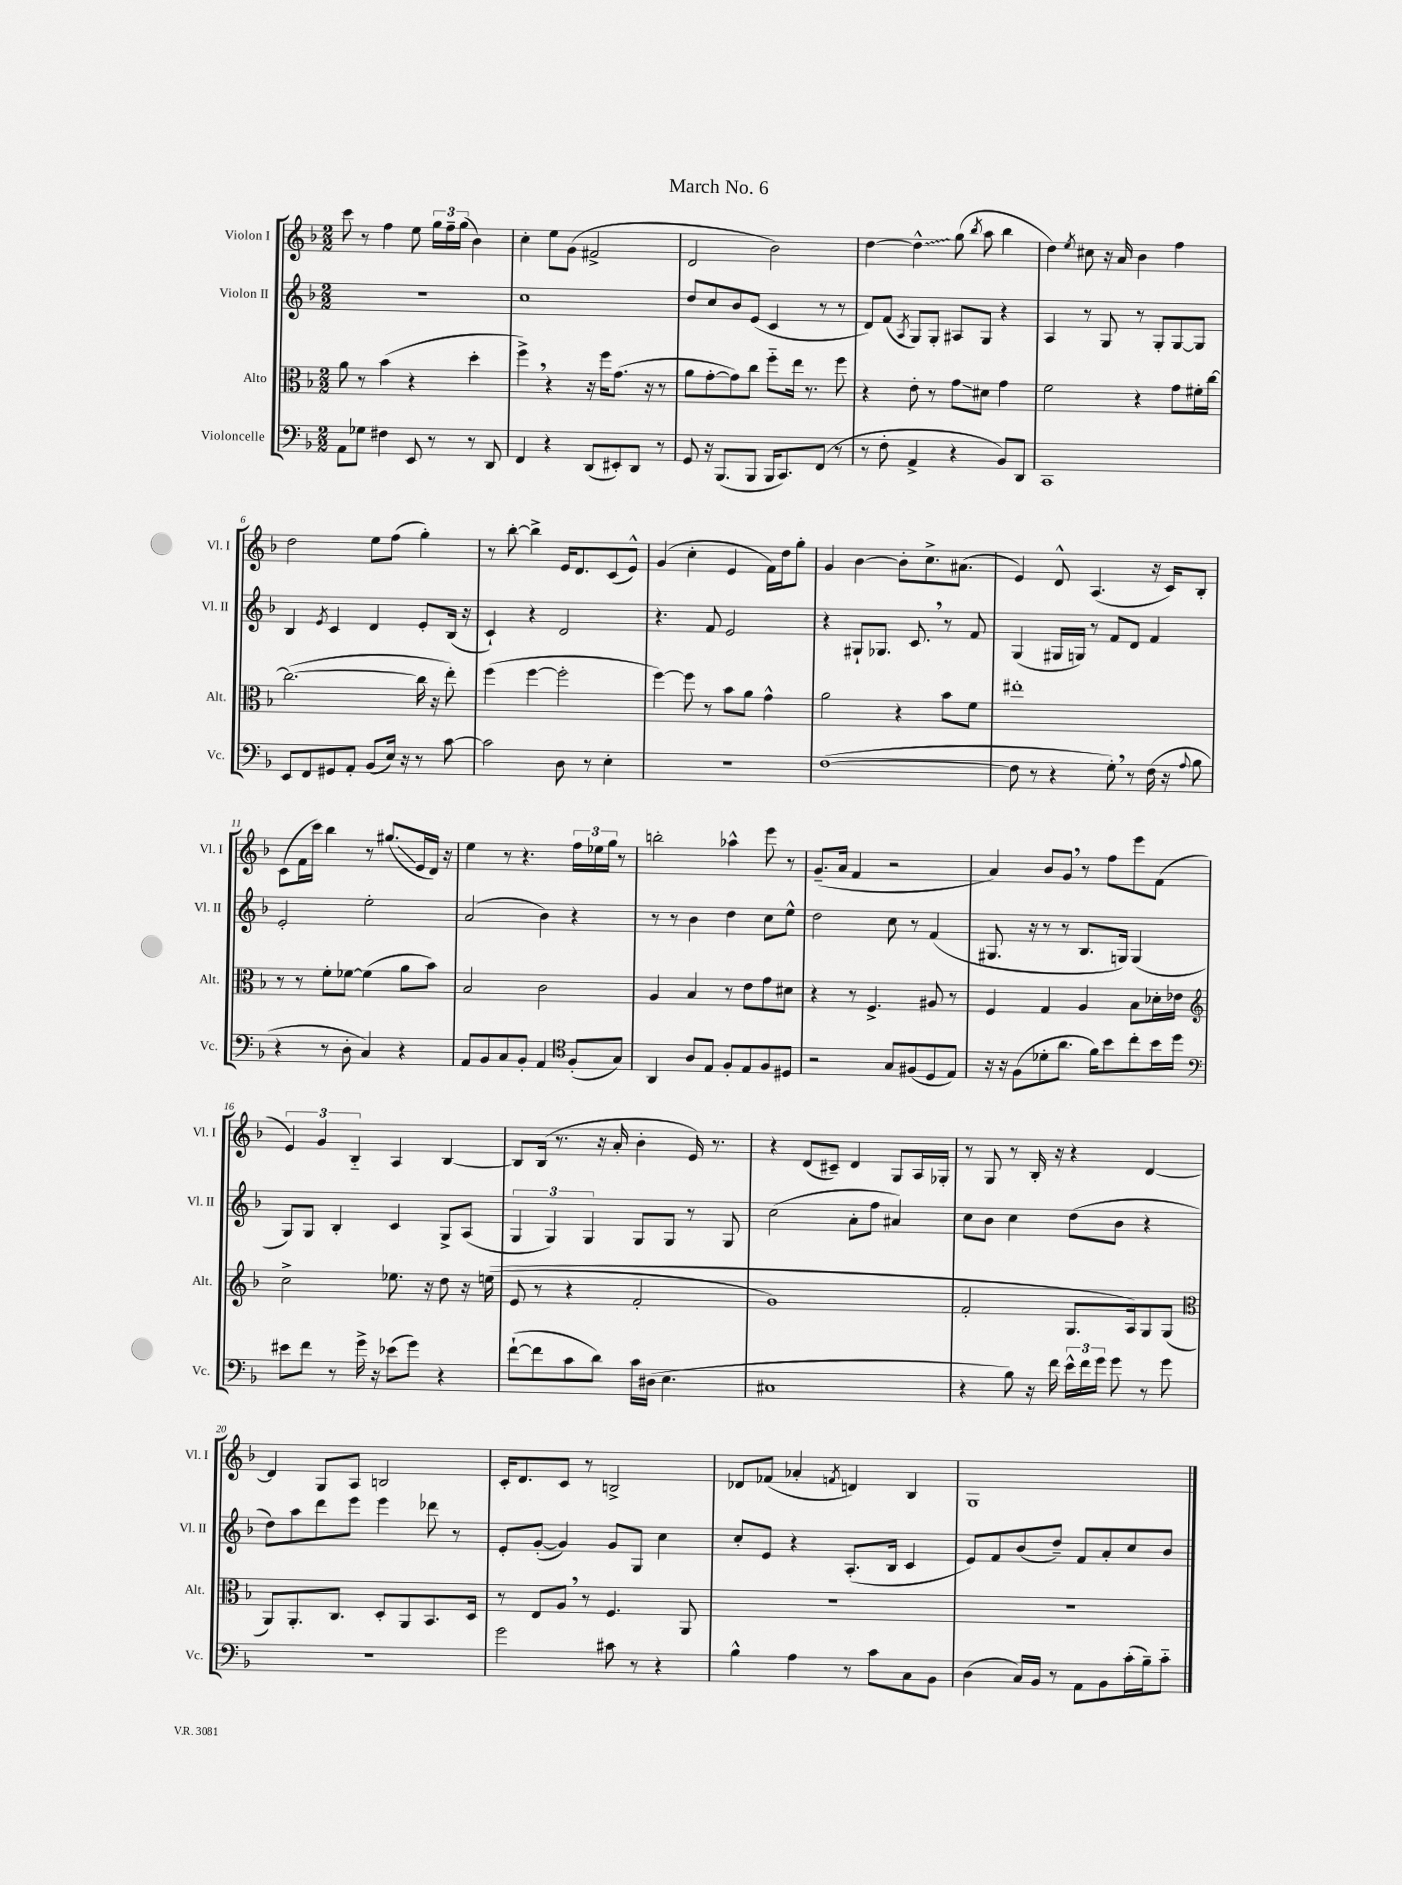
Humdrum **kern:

**kern	**kern	**kern	**kern
*staff4	*staff3	*staff2	*staff1
*clefF4	*clefC3	*clefG2	*clefG2
*k[b-]	*k[b-]	*k[b-]	*k[b-]
*M2/2	*M2/2	*M2/2	*M2/2
8AA\L	8a\	1r	8ccc\
8G-\J	8r	.	8r
4F#\	(4b-\	.	4ff\
8EE/	4r	.	8ee\
8r	.	.	24gg\LL
.	.	.	24ff~\
.	.	.	(24gg\JJ
8r	4dd'\	.	4b-\)
8DD/	.	.	.
=	=	=	=
4FF/	4ff^\)	1cc	4cc'\
4r	4r	.	8ee\L
.	.	.	(8g\J
(8DD/L	16r	.	2f#^/
.	16ff\LK	.	.
8EE#'/)	(8.g\J	.	.
8DD/J	.	.	.
.	16r	.	.
8r	8r	.	.
=	=	=	=
8GG/	8a\L	8dd/L	2d/
16r	[8g'\	8cc/	.
(8.BBB-/L	.	.	.
.	8g\])	8b-/	.
8BBB-/J	8cc\J	(8e/J	.
16BBB-/LK	8ff'~\L	4c/	2b-\)
8.CC/)	.	.	.
.	16ee\Jk	.	.
.	8.r	.	.
(8FF/J	.	8r	.
8r	8ff\	8r	.
=	=	=	=
8r	4r	8d/L)	[4dd\
8F'\	.	(8f/J	.
.	.	8qA/	.
4AA^/	8e'\	8G/L)	4dd^^\]
.	8r	8G'/J	.
4r	8g\L	8A#/L	(8gg\
.	.	.	8qbb-/
.	8d#\J	8G/J	8aa\
8BB-/L)	4g\	4r	4bb-\
8DD/J	.	.	.
=	=	=	=
1CC	2f\	4A/	4dd\)
.	.	.	8qee/
.	.	8r	8cc#\
.	.	8G/	16r
.	.	.	16a/
.	4r	8r	4b-\
.	.	8G'/L	.
.	8g\L	[8G/	4ff\
.	16f#'\L	8G/]J	.
.	[16cc\JJ	.	.
=	=	=	=
8EE/L	(2.cc\_	4B-/	2dd\
8FF/	.	.	.
.	.	8qe/	.
8GG#/	.	4c/	.
8AA'/J	.	.	.
(8BB-/L	.	4d/	8ee\L
16E/Jk)	.	.	(8ff\J
16r	.	.	.
8r	16cc\]	8e'/L	4gg'\)
.	16r	.	.
[8c\	8ee'\)	(16B-/Jk	.
.	.	16r	.
=	=	=	=
2c\]	(4ff\	4c`/)	8r
.	.	.	[8bb-'\
.	[4ff\	4r	4bb-^\]
8D\	2ff'\]	2d/	16e/LK
.	.	.	8.d/
8r	.	.	.
4E'\	.	.	(8c/
.	.	.	8e^^/J)
=	=	=	=
1r	[4ff\)	4.r	(4g/
.	8ff\]	.	4cc'\
.	8r	8f/	.
.	8b-\L	2e/	4e/
.	8a\J	.	.
.	4g^^\	.	16f\LL)
.	.	.	16dd\J
.	.	.	8gg'\J
=	=	=	=
([1F	2a\	4r	4g/
.	.	8G#`/L	[4b-\
.	.	8.G-/J	.
.	4r	.	8b-'\]L
.	.	8.c/	.
.	.	.	8.cc^\
.	8b-\L	8r	.
.	.	.	(8.a#\J
.	8f\J	8f/	.
=	=	=	=
8F\]	1ee#'	(4G/	4e/)
8r	.	.	.
4r	.	16G#/LL	8d^^/
.	.	16G/JJ)	.
.	.	8r	(4.A/
8G'\)	.	8f/L	.
8r	.	8d/J	.
(16F\	.	4f/	16r
16r	.	.	16c/LK)
8qqA/	.	.	.
8B-\	.	.	8B-'/J
=	=	=	=
4r	8r	2e'/	(8c\L
.	8r	.	16f\L
.	.	.	16ccc\JJ)
8r	8f'\L	.	4bb-\
8D'\	[8f-\J	.	.
4C/)	(4f-\]	2ee'\	8r
.	.	.	(8.gg#/L
4r	8a\L	.	.
.	.	.	16e/L
.	8b-\J)	.	16d/JJ)
.	.	.	16r
=	=	=	=
8AA/L	2B-/	(2a/	4ee\
8BB-/	.	.	.
8C/	.	.	8r
8BB-'/J	.	.	4.r
4AA/	2c\	4b-\)	.
*clefC4	*	*	*
(8F'/L	.	4r	24ff\LL
.	.	.	24ee-\
.	.	.	24gg\JJ
8G/J)	.	.	8r
=	=	=	=
4AA/	4A/	8r	2bb'\
.	.	8r	.
8A/L	4B-/	4b-\	.
8E/J	.	.	.
8F'/L	8r	4dd\	4aa-^^\
8E/	8e\L	.	.
8F/	8g\	8cc\L	8eee\
8D#/J	8d#\J	8ee^^\J	8r
=	=	=	=
2r	4r	2dd\	(8.g~/L
.	.	.	16a/Jk
.	8r	.	4f/
.	4.F^/	.	.
8G/L	.	8cc\	2r
(8F#/	.	8r	.
8D/	8A#/	(4f/	.
8E/J)	8r	.	.
=	=	=	=
16r	4F/	8.G#/	4a/)
16r	.	.	.
(8F\L	.	.	.
.	.	16r	.
8d-'\	4G/	8r	8b-/L
8.a\J	.	8r	8g/J
.	4A/	8.B-/L	8r
16f\LK)	.	.	.
8b-\	.	.	8ff\L
.	.	16G/Jk)	.
8cc'\	8B-\L	(4G/	8eee\
16b-\L	16d-'\L	.	(8f\J
16dd\JJ	16e-\JJ	.	.
=	=	=	=
*clefF4	*clefG2	*	*
8e#\L	2cc^\	8G/L)	6e/)
8f\J	.	8G/J	.
.	.	.	6g/
8r	.	4B-'/	.
.	.	.	6B-'~/
16g^\	.	.	.
16r	.	.	.
(8e-\L	8.ee-\	4c/	4A/
8g\J)	.	.	.
.	16r	.	.
4r	8dd\	8G^/L	[4B-/
.	16r	(8A/J	.
.	&((16ee\	.	.
=	=	=	=
([8f`\L	8e/	6G/	8B-/]L
8f\]	8r	.	(16B-/Jk
.	.	6G/)	.
.	.	.	8.r
8c\	4r	.	.
.	.	6G/	.
8d\J)	.	.	16r
.	.	.	16a'/
16c\LL	2f'/	8G/L	4b-'\
(16D#\JJ	.	.	.
4.E\	.	8G/J	.
.	.	8r	16e/)
.	.	.	8.r
.	.	8G/	.
=	=	=	=
1C#	1g)	(2cc\	4r
.	.	.	(8d/L
.	.	.	8c#~/J)
.	.	8a'\L	4d/
.	.	8ff\J	.
.	.	4a#/)	8G/L
.	.	.	16A/L
.	.	.	16G-'/JJ
=	=	=	=
4r	2f'/	8cc\L	8r
.	.	8b-\J	8G/
8B-\)	.	4cc\	8r
16r	.	.	16B-'/
16f\	.	.	16r
24e^^\LL	8.G/L	(8dd\L	4r
24f\	.	.	.
24g\JJ	.	.	.
8g\	.	8b-\J	.
.	16A/k&)	.	.
8r	8G/	4r	[4d/
8g\	(8G/J	.	.
=	=	=	=
*	*clefC3	*	*
1r	8AA/L)	8dd\L)	4d/]
.	8.AA'/	8aa\	.
.	.	8ddd\	8G/L
.	8.C/J	.	.
.	.	8eee\J	8A/J
.	8D'/L	4eee\	2B/
.	8AA/	.	.
.	8.BB-/	8ddd-\	.
.	.	8r	.
.	16D/Jk	.	.
=	=	=	=
2g\	8r	8e'/L	16c'/LK
.	.	.	8.d/
.	8E/L	([8g'/J	.
.	8A/J	4g/])	8c/J
.	8r	.	8r
8c#\	4.F/	8g/L	2B^/
8r	.	8G/J	.
4r	.	4cc\	.
.	8AA/	.	.
=	=	=	=
4B-^^\	1r	8cc'/L	8d-/L
.	.	8e/J	(8f-/J
4A\	.	4r	4a-'/
.	.	.	8qf/
8r	.	(8.A'/L	4d/)
8c\L	.	.	.
.	.	16B-/Jk	.
8C\	.	4c/	4B-/
8BB-\J	.	.	.
=	=	=	=
(4D\	1r	8e/L)	1G
.	.	8f/	.
16C/LL)	.	(8b-/	.
16BB-/JJ	.	.	.
8r	.	8dd~/J)	.
8AA\L	.	8f/L	.
8BB-\	.	8a'/	.
(16c'\L	.	8cc/	.
16B-~\J)	.	.	.
8c'~\J	.	8b-/J	.
==	==	==	==
*-	*-	*-	*-
